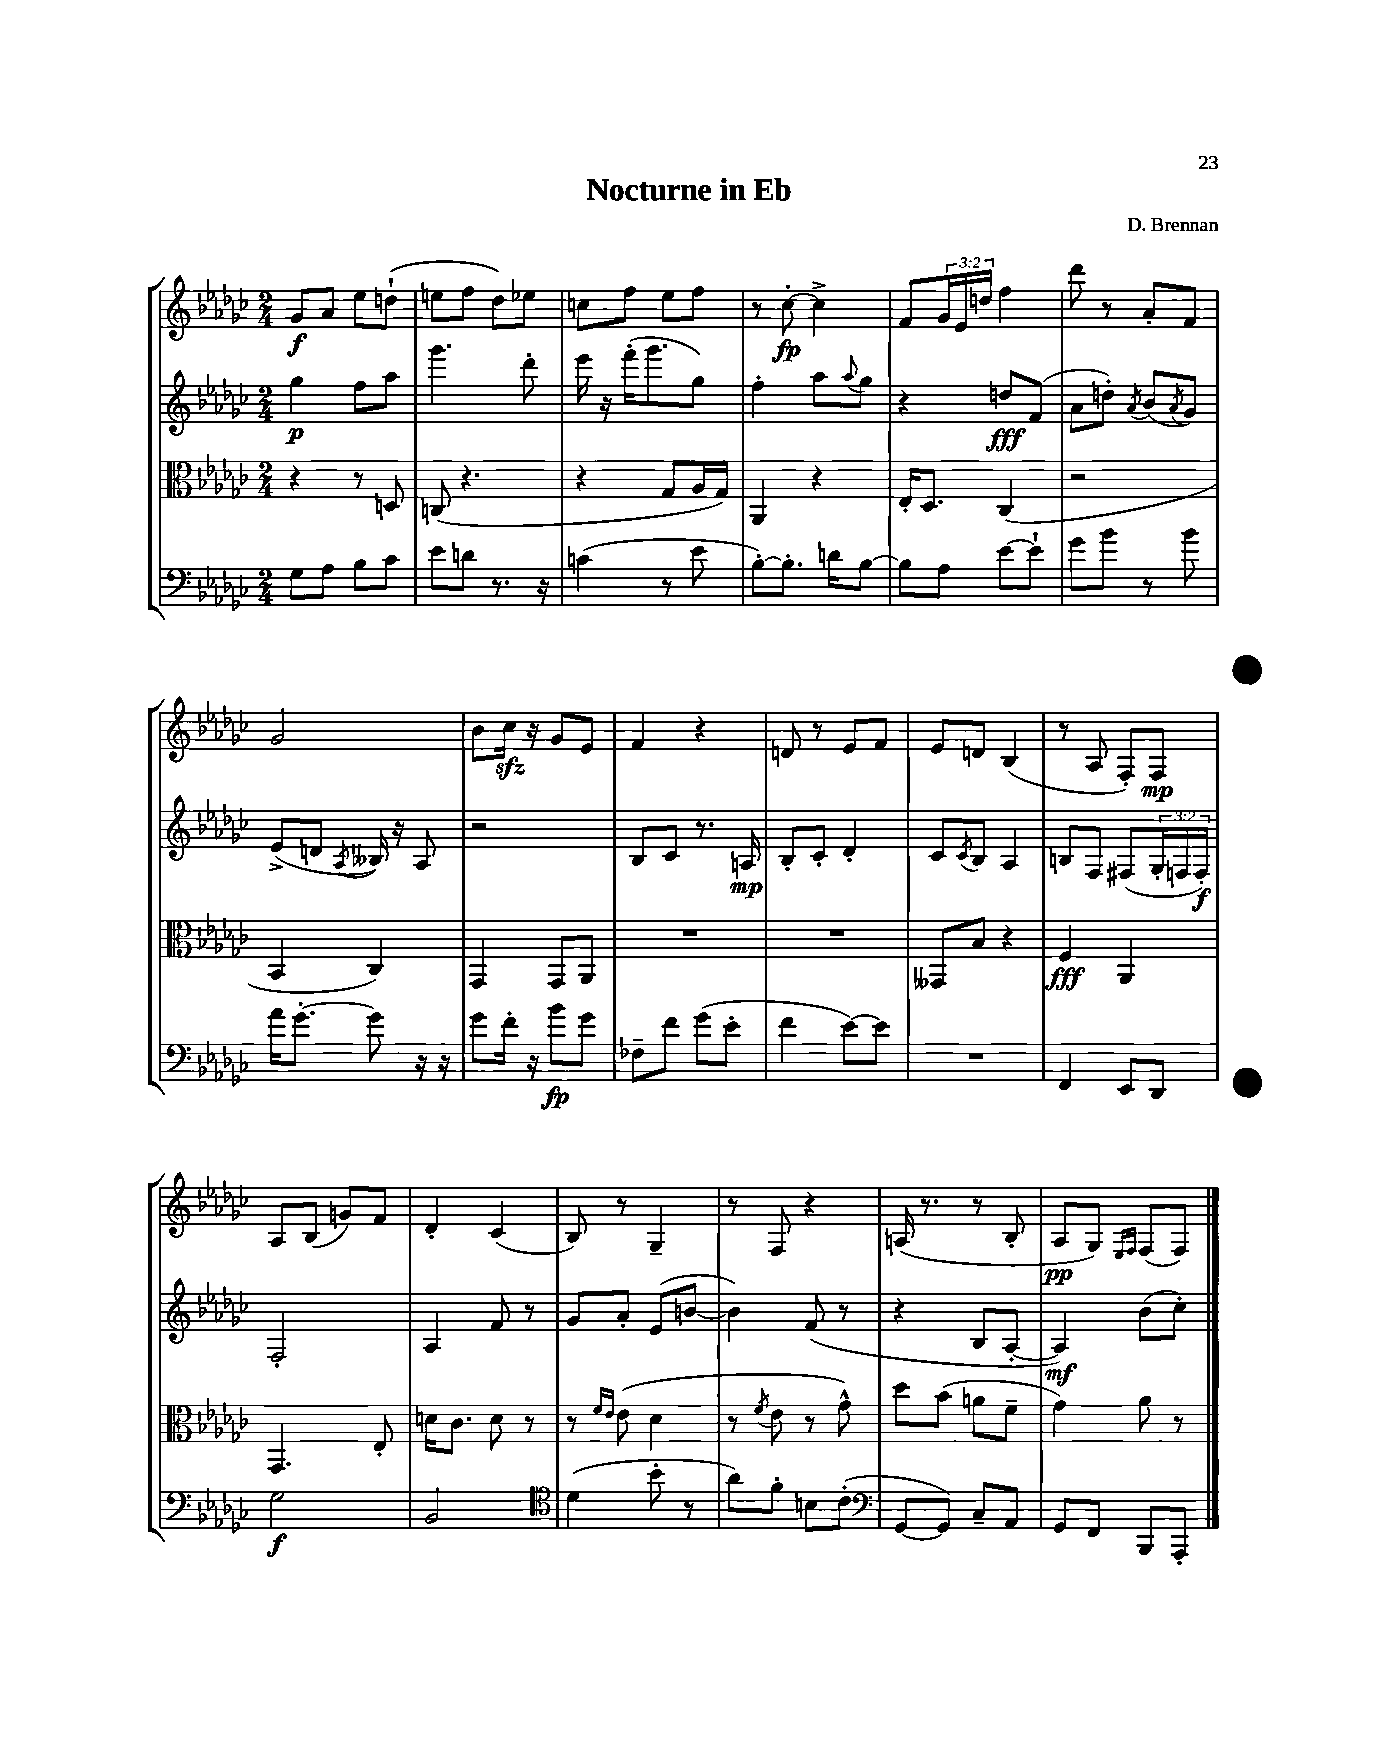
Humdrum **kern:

**kern	**kern	**kern	**kern
*staff4	*staff3	*staff2	*staff1
*clefF4	*clefC3	*clefG2	*clefG2
*k[b-e-a-d-g-c-]	*k[b-e-a-d-g-c-]	*k[b-e-a-d-g-c-]	*k[b-e-a-d-g-c-]
*M2/4	*M2/4	*M2/4	*M2/4
8G-	4r	4gg-	8g-
8A-	.	.	8a-
8B-	8r	8ff	8ee-
8c-	8D	8aa-	(8dd`
=	=	=	=
8e-	(8C	4.ggg-	8ee
8d	4.r	.	8ff
8.r	.	.	8dd-)
.	.	8ddd-'	8ee-
16r	.	.	.
=	=	=	=
(4c	4r	16eee-	8cc
.	.	16r	.
.	.	(16fff'	8ff
.	.	8.ggg-	.
8r	8G-	.	8ee-
8e-	16A-	8gg-)	8ff
.	16G-)	.	.
=	=	=	=
[8B-')	4AA-	4ff'	8r
8.B-']	.	.	[8cc-'
.	4r	8aa-	4cc-^]
16d	.	.	.
.	.	8qqaa-	.
[8B-	.	8gg-	.
=	=	=	=
8B-]	16E-'	4r	8f
.	8.D-	.	.
8A-	.	.	24g-
.	.	.	24e-
.	.	.	24dd
[8e-	(4C-	8dd	4ff
8e-`]	.	(8f	.
=	=	=	=
8g-	2r	8a-	8ddd-
8b-	.	8dd')	8r
.	.	8qa-	.
8r	.	(8b-	8a-'
.	.	8qa-	.
8b-	.	8g-)	8f
=	=	=	=
16a-	4BB-	(8e-^	2g-
[8.g-'	.	.	.
.	.	8d	.
.	.	8qA-	.
8g-]	4C-)	16B--)	.
.	.	16r	.
16r	.	8A-	.
16r	.	.	.
=	=	=	=
8g-	4GG-	2r	8b-
16f'	.	.	16cc-
16r	.	.	16r
8b-	8GG-	.	8g-
8g-	8AA-	.	8e-
=	=	=	=
8F-~	2r	8B-	4f
8f	.	8c-	.
(8g-	.	8.r	4r
8e-'	.	.	.
.	.	16A	.
=	=	=	=
4f	2r	8B-'	8d
.	.	8c-'	8r
[8e-)	.	4d-'	8e-
8e-]	.	.	8f
=	=	=	=
2r	8GG--	8c-	8e-
.	.	8qc-	.
.	8B-	8B-	8d
.	4r	4A-	(4B-
=	=	=	=
4FF	4F	8B	8r
.	.	8F	8A-
8EE-	4AA-	(8F#	8F')
8DD-	.	24G-'	8F
.	.	24F	.
.	.	24F')	.
=	=	=	=
2G-	4.GG-	2F'	8A-
.	.	.	(8B-
.	.	.	8g)
.	8E-'	.	8f
=	=	=	=
2BB-	16d	4A-	4d-'
.	8.c-	.	.
.	8d	8f	(4c-
.	8r	8r	.
=	=	=	=
*clefC4	*	*	*
(4d-	8r	8g-	8B-)
.	16qqf	.	.
.	16qqe-	.	.
.	(8e-	8a-'	8r
8b-'	4d-	(8e-	4G-~
8r	.	[8b	.
=	=	=	=
8a-)	8r	4b])	8r
.	8qf	.	.
8f'	8e-	.	8F
8B	8r	(8f	4r
(8c-'	8g-^^)	8r	.
=	=	=	=
*clefF4	*	*	*
[8GG-	8dd-	4r	(16A
.	.	.	8.r
8GG-])	(8b-	.	.
8C-~	8a	8B-	8r
8AA-	8f~	[8A-'	8B-'
=	=	=	=
8GG-	4g-)	4A-])	8A-
8FF	.	.	8G-)
.	.	.	16qqE-
.	.	.	16qqF
8BBB-	8a-	(8b-	(8F
8AAA-'	8r	8cc-')	8F)
==	==	==	==
*-	*-	*-	*-
